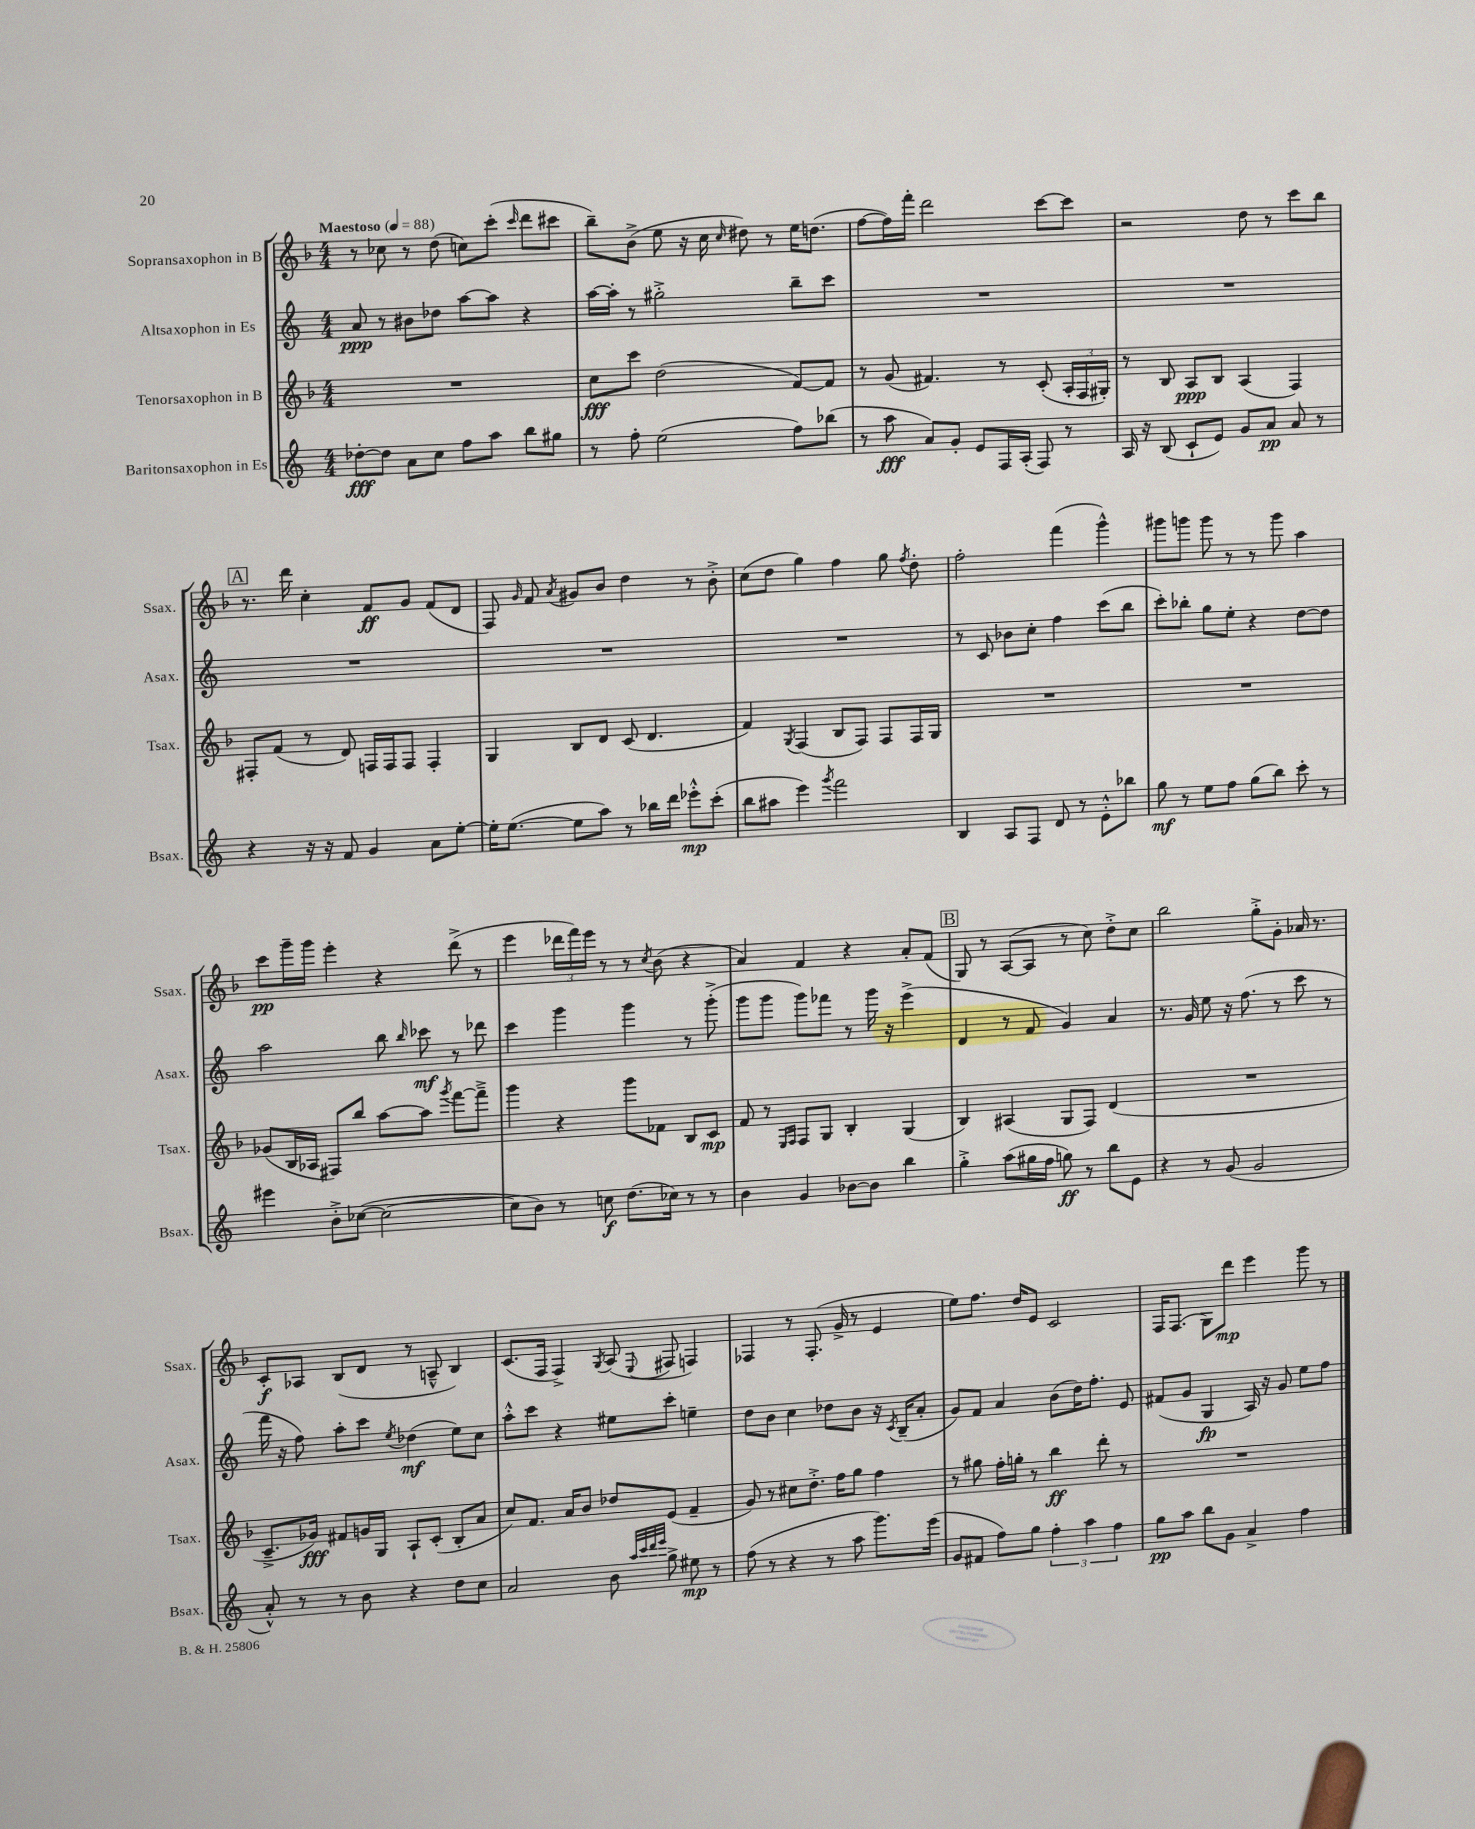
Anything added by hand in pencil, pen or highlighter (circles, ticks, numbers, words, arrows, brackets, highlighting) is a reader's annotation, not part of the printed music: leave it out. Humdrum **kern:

**kern	**dynam	**kern	**dynam	**kern	**dynam	**kern	**dynam
*part4	*part4	*part3	*part3	*part2	*part2	*part1	*part1
*staff4	*staff4	*staff3	*staff3	*staff2	*staff2	*staff1	*staff1
*I"Baritonsaxophon in Es	*	*I"Tenorsaxophon in B	*	*I"Altsaxophon in Es	*	*I"Sopransaxophon in B	*
*I'Bsax.	*	*I'Tsax.	*	*I'Asax.	*	*I'Ssax.	*
*clefG2	*	*clefG2	*	*clefG2	*	*clefG2	*
*k[]	*	*k[b-]	*	*k[]	*	*k[b-]	*
*M4/4	*	*M4/4	*	*M4/4	*	*M4/4	*
*MM88	*	*MM88	*	*MM88	*	*MM88	*
=1	=1	=1	=1	=1	=1	=1	=1
!	!	!	!	!	!	!LO:TX:a:B:t=Maestoso	!
[8dd-X'\L	fff	1r	.	8a/	ppp	8r	.
8dd-\J]	.	.	.	8r	.	8cc-X\	.
8a\L	.	.	.	8b#X\L	.	8r	.
8cc\J	.	.	.	8dd-X\J	.	(8dd\	.
8ff\L	.	.	.	[8aa\L	.	8ccn\L)	.
8aa\J	.	.	.	8aa\J]	.	(8ccc'\J	.
.	.	.	.	.	.	16qqccc/	.
8bb\L	.	.	.	4r	.	8ddd\L	.
8gg#X\J	.	.	.	.	.	8ccc#X\J	.
=2	=2	=2	=2	=2	=2	=2	=2
8r	.	8cc\L	fff	[16aa\LL	.	8bb-~\L)	.
.	.	.	.	16aa'\JJ]	.	.	.
8ff'\	.	8ccc\J	.	8r	.	(8b-^\J	.
(2ee\	.	(2dd\	.	2gg#X'^\	.	8ee\	.
.	.	.	.	.	.	16r	.
.	.	.	.	.	.	16cc\	.
.	.	.	.	.	.	16qqcc/	.
.	.	.	.	.	.	8dd#X\)	.
.	.	.	.	.	.	8r	.
8ff\L)	.	[8f/L)	.	8bb~\L	.	16ee\KL	.
.	.	.	.	.	.	(8.ddn\J	.
(8bb-X\J	.	8f/J]	.	8ccc\J	.	.	.
=3	=3	=3	=3	=3	=3	=3	=3
8r	.	8r	.	1r	.	[8ff\L	.
8aa\	fff	(8g/	.	.	.	16ff\L])	.
.	.	.	.	.	.	16fff'\JJ	.
8a/L)	.	4.f#X/)	.	.	.	2ddd\	.
8g'/J	.	.	.	.	.	.	.
8e/L	.	.	.	.	.	.	.
16F/L	.	8r	.	.	.	.	.
(16A'/JJ	.	.	.	.	.	.	.
8F/)	.	(8c'/	.	.	.	[8ccc\L	.
8r	.	24A'/LL	.	.	.	8ccc\J]	.
.	.	24F/	.	.	.	.	.
.	.	24G#X'/JJ)	.	.	.	.	.
=4	=4	=4	=4	=4	=4	=4	=4
16A/	.	8r	.	1r	.	2r	.
16r	.	.	.	.	.	.	.
(8B/	.	8B-/	.	.	.	.	.
8c`/L	.	8A/L	ppp	.	.	.	.
8e/J)	.	8B-/J	.	.	.	.	.
8g/L	.	(4A/	.	.	.	8dd\	.
8a/J	pp	.	.	.	.	8r	.
8a/	.	4F/)	.	.	.	8ccc\L	.
8r	.	.	.	.	.	8bb-\J	.
!!LO:LB:g=z
!!LO:REH:place=s1:t=A
=5	=5	=5	=5	=5	=5	=5	=5
4r	.	8F#X'/L	.	1r	.	8.r	.
.	.	(8f/J	.	.	.	.	.
.	.	.	.	.	.	16ddd\	.
16r	.	8r	.	.	.	4cc'\	.
16r	.	.	.	.	.	.	.
8f/	.	8d/)	.	.	.	.	.
4g/	.	16Fn/LL	.	.	.	8f/L	ff
.	.	16F/J	.	.	.	.	.
.	.	8F/J	.	.	.	8g/J	.
8a\L	.	4F'/	.	.	.	(8f/L	.
[8ee'\J	.	.	.	.	.	8d/J	.
=6	=6	=6	=6	=6	=6	=6	=6
16ee'\KL]	.	4G/	.	1r	.	8F/)	.
([8.ee\J	.	.	.	.	.	.	.
.	.	.	.	.	.	16qqg/	.
.	.	.	.	.	.	8f/	.
.	.	.	.	.	.	8qa/	.
8ee\L]	.	8B-/L	.	.	.	8g#X/L	.
8aa\J)	.	8d/J	.	.	.	8b-/J	.
8r	.	(8c/	.	.	.	4dd\	.
16bb-X\LL	.	4.d/	.	.	.	.	.
16ddd\JJ	.	.	.	.	.	.	.
8eee-X'^^\L	mp	.	.	.	.	8r	.
(8ccc'\J	.	.	.	.	.	8b-'^\	.
=7	=7	=7	=7	=7	=7	=7	=7
8bb\L	.	4f/)	.	1r	.	(8cc\L	.
8aa#X\J	.	.	.	.	.	8dd\J	.
.	.	8qG/	.	.	.	.	.
4eee\)	.	(4F/	.	.	.	4gg\)	.
8qggg/	.	.	.	.	.	.	.
2fff\	.	8B-/L	.	.	.	4ff\	.
.	.	8F/J)	.	.	.	.	.
.	.	8F/L	.	.	.	8gg\	.
.	.	.	.	.	.	8qff/	.
.	.	16F/L	.	.	.	8dd'\	.
.	.	16G/JJ	.	.	.	.	.
=8	=8	=8	=8	=8	=8	=8	=8
4B/	.	1r	.	8r	.	2ff'\	.
.	.	.	.	8c/	.	.	.
8A/L	.	.	.	8b-X\L	.	.	.
8F/J	.	.	.	8cc'\J	.	.	.
8d/	.	.	.	4ff\	.	(4fff\	.
8r	.	.	.	.	.	.	.
8e'^^\L	.	.	.	(8ccc\L	.	4ggg^^\)	.
8bb-X\J	.	.	.	8bb\J	.	.	.
=9	=9	=9	=9	=9	=9	=9	=9
8gg\	mf	1r	.	8ccc'\L)	.	8ggg#X\L	.
8r	.	.	.	8bb-X'\J	.	8gggn\J	.
8ee\L	.	.	.	8gg\L	.	8ggg\	.
8ff\J	.	.	.	8ee'\J	.	8r	.
(8gg\L	.	.	.	4r	.	8r	.
8bb\J)	.	.	.	.	.	8ggg\	.
8ccc'\	.	.	.	[8dd\L	.	4aa\	.
8r	.	.	.	8dd\J]	.	.	.
!!LO:LB:g=z
=10	=10	=10	=10	=10	=10	=10	=10
4eee#X\	.	(8g-X/L	.	2aa\	.	8ccc\L	pp
.	.	16B-/L	.	.	.	16ggg~\L	.
.	.	16A-X/JJ	.	.	.	16ggg\JJ	.
8b'^\L	.	8F#X/L)	.	.	.	4eee'\	.
([8cc-X\J	.	8bb-/J	.	.	.	.	.
2cc-\_	.	[8aa\L	.	8bb\	.	4r	.
.	.	.	.	16qqbb/	.	.	.
.	.	8aa\J]	.	8ccc-X\	mf	.	.
.	.	8qggg/	.	.	.	.	.
.	.	[8fff\L	.	8r	.	(8ddd^\	.
.	.	8fff~^\J]	.	8ddd-X\	.	8r	.
=11	=11	=11	=11	=11	=11	=11	=11
8cc-\L]	.	4ggg\	.	4ccc\	.	4eee\	.
8b\J)	.	.	.	.	.	.	.
8r	.	4r	.	4ggg\	.	24ddd-X\LL	.
.	.	.	.	.	.	24fff\)	.
.	.	.	.	.	.	24eee\JJ	.
8ccn\	f	.	.	.	.	8r	.
(8.dd\L	.	8ggg\L	.	4ggg\	.	8r	.
.	.	.	.	.	.	8qcc/	.
.	.	8f-X\J	.	.	.	(8b-\	.
16cc-X\Jk)	.	.	.	.	.	.	.
8r	.	8B-/L	.	8r	.	4r	.
8r	.	8c/J	mp	(8ggg'^\	.	.	.
=12	=12	=12	=12	=12	=12	=12	=12
4b\	.	8f/	.	8ggg\L	.	4a/)	.
.	.	8r	.	8ggg\J	.	.	.
.	.	16qqE/LL	.	.	.	.	.
.	.	16qqF/JJ	.	.	.	.	.
4g/	.	8F/L	.	8ggg\L)	.	4f/	.
.	.	8G/J	.	8fff-X\J	.	.	.
[8b-X\L	.	4B-'/	.	8r	.	4r	.
8b-\J]	.	.	.	16ggg\	.	.	.
.	.	.	.	16r	.	.	.
4bb\	.	(4G/	.	(4eee^\	.	8a'/L	.
.	.	.	.	.	.	(8f/J	.
!!LO:REH:place=s1:t=B
=13	=13	=13	=13	=13	=13	=13	=13
4gg'^\	.	4B-/)	.	4d/	.	8G/)	.
.	.	.	.	.	.	8r	.
(8aa\L	.	(4A#X/	.	8r	.	([8A/L	.
16gg#X\L	.	.	.	8f/	.	8A/J]	.
16ff\JJ	.	.	.	.	.	.	.
8ggn\)	ff	8G/L	.	4g/)	.	8r	.
8r	.	8F/J)	.	.	.	8cc\)	.
8bb\L	.	(4d/	.	4a/	.	8dd'^\L	.
8e\J	.	.	.	.	.	8cc\J	.
=14	=14	=14	=14	=14	=14	=14	=14
4r	.	1r	.	8.r	.	2bb-\	.
.	.	.	.	16g/	.	.	.
8r	.	.	.	8ee\	.	.	.
(8g/	.	.	.	16r	.	.	.
.	.	.	.	(8.ff\	.	.	.
2g/	.	.	.	.	.	8gg'^\L	.
.	.	.	.	8r	.	8g'\J	.
.	.	.	.	8ccc\	.	16a-X/	.
.	.	.	.	.	.	8.r	.
.	.	.	.	8r	.	.	.
!!LO:LB:g=z
=15	=15	=15	=15	=15	=15	=15	=15
8a'^^/)	.	8.c~^/L	.	16fff\	.	8c'/L	f
.	.	.	.	16r	.	.	.
8r	.	.	.	8ff\)	.	8A-X/J	.
.	.	16g-X/Jk)	fff	.	.	.	.
8r	.	8f#X/L	.	8aa'\L	.	(8B-/L	.
8b\	.	16gn/L	.	8ccc\J	.	8d/J	.
.	.	16G/JJ	.	.	.	.	.
.	.	.	.	8qee/	.	.	.
4r	.	8A`/L	.	(4dd-X\	mf	8r	.
.	.	(8c'/J	.	.	.	8An~^^/	.
8dd\L	.	8B-'/L	.	8ee\L)	.	4B-/)	.
8cc\J	.	8a/J	.	8cc\J	.	.	.
=16	=16	=16	=16	=16	=16	=16	=16
2a/	.	8cc/L)	.	8aa'^^\L	.	(8.c/L	.
.	.	8.f/J	.	8ccc\J	.	.	.
.	.	.	.	.	.	16F/Jk	.
.	.	.	.	4r	.	4F^/)	.
.	.	16a/KL	.	.	.	.	.
.	.	8b-/J	.	.	.	.	.
.	.	.	.	.	.	8qG/	.
8b\	.	8dd-X/L	.	8ee#X\L	.	(8A/	.
32qqaa/LLL	.	.	.	.	.	.	.
32qqccc/	.	.	.	.	.	.	.
32qqddd/	.	.	.	.	.	.	.
32qqeee/JJJ	.	.	.	.	.	8qqE/	.
8gg^\	.	(8e/J	.	8ccc'\J	.	8F#X/	.
8ee#X\	mp	4f~/	.	4een~\	.	4Fn/)	.
8r	.	.	.	.	.	.	.
=17	=17	=17	=17	=17	=17	=17	=17
(8ff\	.	8g/)	.	8dd\L	.	4F-X/	.
8r	.	8r	.	8b\J	.	.	.
4r	.	8cc#X\L	.	4cc\	.	8r	.
.	.	8.dd'^\J	.	.	.	(8.F-'/	.
8r	.	.	.	8dd-X\L	.	.	.
.	.	16ff\KL	.	.	.	16g^/	.
8aa\	.	8gg\J	.	8b\J	.	8r	.
8.ggg\L)	.	4ff\	.	16r	.	4e/	.
.	.	.	.	8qc/	.	.	.
.	.	.	.	(16B~/KL	.	.	.
.	.	.	.	8a'/J	.	.	.
(16eee\Jk	.	.	.	.	.	.	.
=18	=18	=18	=18	=18	=18	=18	=18
8g/L	.	8r	.	8g/L)	.	8ee\L)	.
8f#X/J	.	8gg#X\	.	8f/J	.	8.ff\J	.
8ff\L)	.	16ff'\LL	.	4a/	.	.	.
.	.	16ggn'\JJ	.	.	.	16dd/KL	.
8gg\J	.	8r	.	.	.	8e/J	.
6ff'\	.	4bb-\	ff	(8b\L	.	2c/	.
.	.	.	.	16dd\K)	.	.	.
6aa\	.	.	.	.	.	.	.
.	.	.	.	8.ff'\J	.	.	.
.	.	8ddd'\	.	.	.	.	.
6ff\	.	.	.	.	.	.	.
.	.	8r	.	8e/	.	.	.
=19	=19	=19	=19	=19	=19	=19	=19
8gg\L	pp	1r	.	(8f#X/L	.	16F/KL	.
.	.	.	.	.	.	(8.F/J	.
8aa\J	.	.	.	8g/J	.	.	.
8bb\L	.	.	.	4G/	fp	8G\L)	.
8g\J	.	.	.	.	.	8ddd\J	mp
4a^/	.	.	.	16A/)	.	4eee\	.
.	.	.	.	16r	.	.	.
.	.	.	.	8g/	.	.	.
4ff\	.	.	.	8ee\L	.	8ggg\	.
.	.	.	.	8ff\J	.	8r	.
==	==	==	==	==	==	==	==
*-	*-	*-	*-	*-	*-	*-	*-
